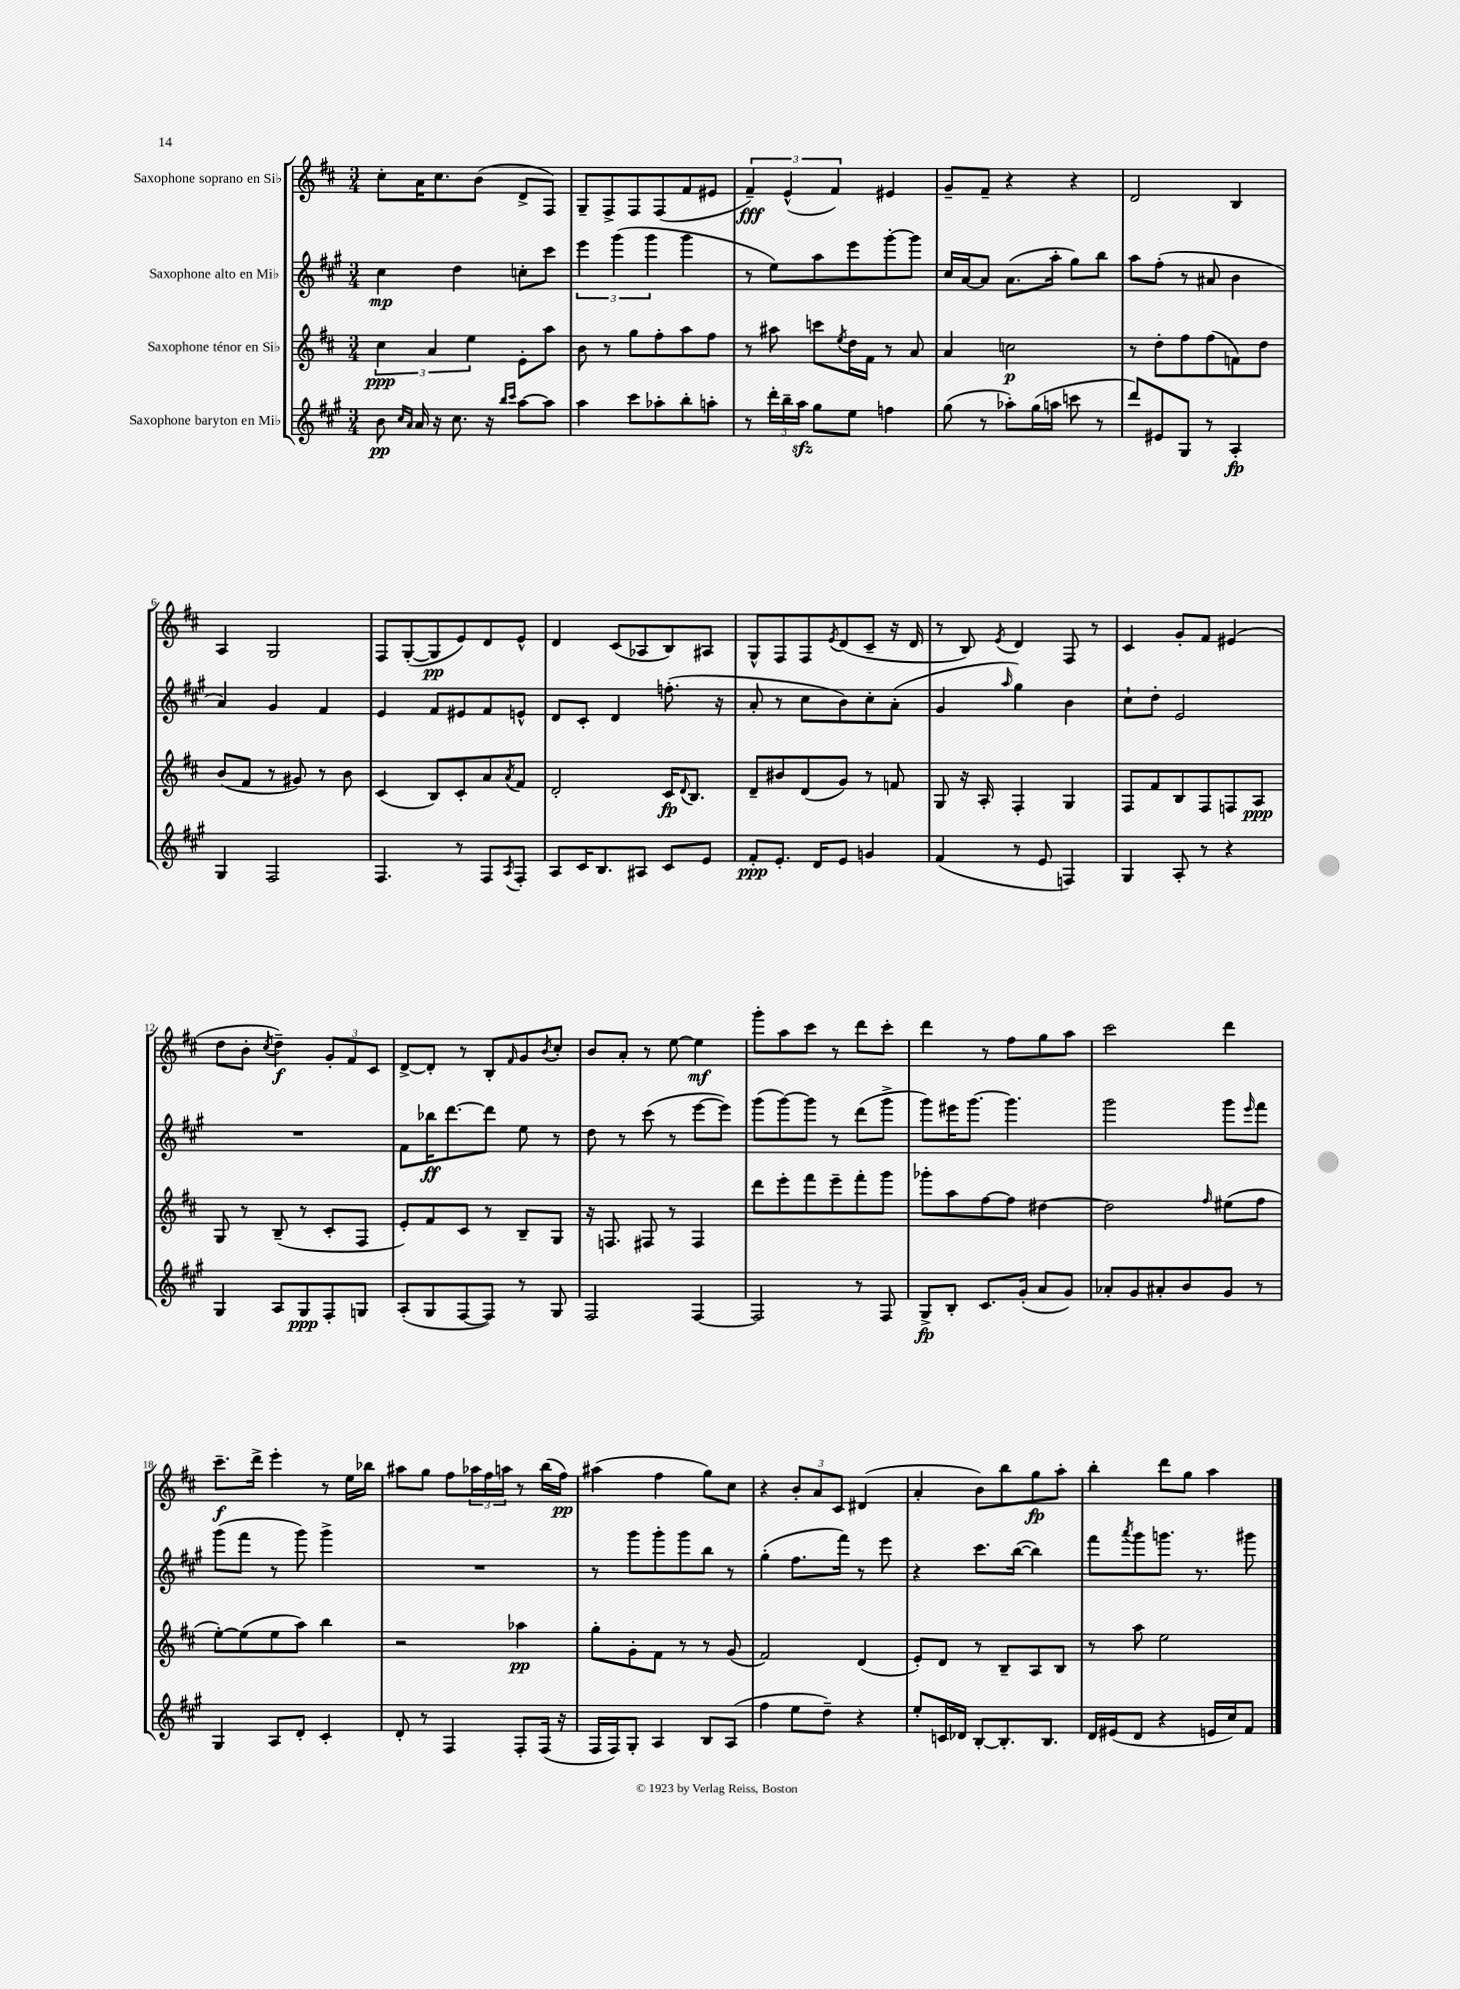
<<
\new StaffGroup <<
\new Staff = "s0" \with { instrumentName = "Saxophone soprano en Sib" } {
    \clef treble \key d \major \numericTimeSignature \time 3/4
    cis''8-. a'16 cis''8. b'8( d'8-> fis8) |
    g8-- fis8-> fis8 fis8( fis'8 eis'8 |
    \tuplet 3/2 { fis'4--\fff) e'4-^( fis'4) } eis'4 |
    g'8-- fis'8-- r4 r4 |
    d'2 b4 |
    a4 g2 |
    fis8 g8~-.( g8\pp e'8) d'8 e'8-^ |
    d'4 cis'8( aes8 b8) ais8 |
    g8-^ fis8 fis8 \acciaccatura { e'8 } d'8( cis'8-- r16 d'16 |
    r8 b8) \acciaccatura { e'8 } d'4 fis8 r8 |
    cis'4 g'8-. fis'8 eis'4( |
    d''8 b'8-. \acciaccatura { cis''8 } d''4--\f) \tuplet 3/2 { g'8-. fis'8 cis'8 } |
    d'8~-> d'8-. r8 b8-. \grace { fis'16 } g'8 \acciaccatura { b'8 } cis''8-. |
    b'8 a'8-. r8 e''8~ e''4\mf |
    g'''8-. a''8 cis'''8 r8 d'''8 cis'''8-. |
    d'''4 r8 fis''8 g''8 a''8 |
    cis'''2 d'''4 |
    cis'''8.--\f d'''16-> e'''4-. r8 e''16 bes''16 |
    ais''8 g''8 fis''8 \tuplet 3/2 { aes''16 fis''16 a''16 } r8 b''16( fis''16\pp) |
    ais''4( fis''4 g''8) cis''8 |
    r4 \tuplet 3/2 { b'8-. a'8 cis'8 } dis'4( |
    a'4-. b'8) b''8 g''8\fp a''8-. |
    b''4-. d'''8 g''8 a''4 \bar "|." |
}
\new Staff = "s1" \with { instrumentName = "Saxophone alto en Mib" } {
    \clef treble \key a \major \numericTimeSignature \time 3/4
    cis''4\mp d''4 c''8-. cis'''8 |
    \tuplet 3/2 { e'''4 gis'''4( gis'''4 } gis'''4 |
    r8 e''8) a''8 e'''8 gis'''8~-. gis'''8 |
    cis''16 a'16~ a'8 a'8.( a''16-. gis''8) b''8 |
    a''8 fis''8-.( r8 ais'8 b'4 |
    a'4) gis'4 fis'4 |
    e'4 fis'8 eis'8 fis'8 e'8-^ |
    d'8 cis'8-. d'4 f''8.-.( r16 |
    a'8-. r8 cis''8 b'8) cis''8-. a'8-.( |
    gis'4 \grace { a''16 } gis''4) b'4 |
    cis''8-! d''8-. e'2 |
    R2. |
    fis'8 bes''16\ff d'''8.~ d'''8 e''8 r8 |
    d''8 r8 cis'''8( r8 e'''8~ e'''8) |
    gis'''8( gis'''8~) gis'''8 r8 d'''8( gis'''8-> |
    gis'''8) eis'''16 gis'''8.~ gis'''4. |
    gis'''2 gis'''8 \grace { e'''16 } fis'''8 |
    gis'''8( fis'''8 r8 gis'''8) gis'''4-> |
    R2. |
    r8 gis'''8 gis'''8-. gis'''8 b''8 r8 |
    gis''4-.( fis''8. fis'''16) r8 e'''8 |
    r4 cis'''8. b''16~( b''4) |
    fis'''8 \acciaccatura { a'''8 } gis'''8 g'''8. r8. gis'''8 \bar "|." |
}
\new Staff = "s2" \with { instrumentName = "Saxophone ténor en Sib" } {
    \clef treble \key d \major \numericTimeSignature \time 3/4
    \tuplet 3/2 { cis''4\ppp a'4 e''4 } e'8-. a''8 |
    b'8 r8 g''8 fis''8-. a''8 fis''8 |
    r8 ais''8 c'''8 \acciaccatura { e''8 } d''16 fis'16 r8 a'8 |
    a'4 c''2\p |
    r8 d''8-. fis''8 fis''8( f'8) d''8 |
    b'8( fis'8 r8 gis'8) r8 b'8 |
    cis'4( b8) cis'8-. a'8 \acciaccatura { a'8 } fis'8 |
    d'2-. cis'16\fp \appoggiatura { d'8 } b8. |
    d'8-- bis'8 d'8( g'8) r8 f'8 |
    g8 r16 a16-. fis4-. g4 |
    fis8 fis'8 b8 fis8 f8 a8\ppp |
    g8 r8 b8--( r8 cis'8-. fis8 |
    e'8-.) fis'8 cis'8 r8 b8-- g8 |
    r16 f8. fis8 r8 fis4 |
    d'''8 e'''8-. fis'''8 e'''8-- fis'''8-. g'''8 |
    ges'''8-. a''8 fis''8~ fis''8 dis''4~ |
    dis''2 \grace { fis''16 } eis''8( fis''8 |
    e''8~-.) e''8( e''8 a''8) b''4 |
    r2 aes''4\pp |
    g''8-. g'8-. fis'8 r8 r8 g'8( |
    fis'2) d'4( |
    e'8-.) d'8 r8 b8-- a8 b8 |
    r8 a''8 e''2 \bar "|." |
}
\new Staff = "s3" \with { instrumentName = "Saxophone baryton en Mib" } {
    \clef treble \key a \major \numericTimeSignature \time 3/4
    b'8\pp \grace { cis''16 a'16 } a'16 r16 cis''8. r16 \grace { b''16 cis'''16 } a''8~ a''8 |
    a''4 cis'''8 aes''8-. b''8-. a''8-. |
    r8 \tuplet 3/2 { d'''16-. b''16-- a''16\sfz } gis''8 e''8 f''4 |
    gis''8( r8 aes''8-.) gis''16( a''16 c'''8 r8 |
    d'''8) eis'8 gis8 r8 a4-.\fp |
    gis4 fis2 |
    fis4. r8 fis8 \acciaccatura { a8 } fis8-. |
    a8 cis'16 b8. ais8 cis'8 e'8 |
    fis'8-.\ppp e'8.-. d'16 e'8 g'4 |
    fis'4( r8 e'8 f4) |
    gis4 a8-. r8 r4 |
    gis4 a8 gis8\ppp fis8-. g8 |
    a8-.( gis8 fis8~ fis8) r8 gis8 |
    fis2 fis4~ |
    fis2 r8 fis8 |
    gis8->\fp b8-. cis'8. gis'16-.( a'8 gis'8) |
    aes'8-. gis'8 ais'8-. b'8 gis'8 r8 |
    gis4 a8 d'8-. cis'4-. |
    d'8-. r8 fis4 fis8-. fis16( r16 |
    fis16 fis16) gis8-. a4 b8 a8( |
    fis''4 e''8 d''8--) r4 |
    e''8-. c'16 des'16 b8~-. b8.-. b8. |
    d'16 eis'16( d'8 r4 e'16 cis''16) fis'8 \bar "|." |
}
>>
>>
